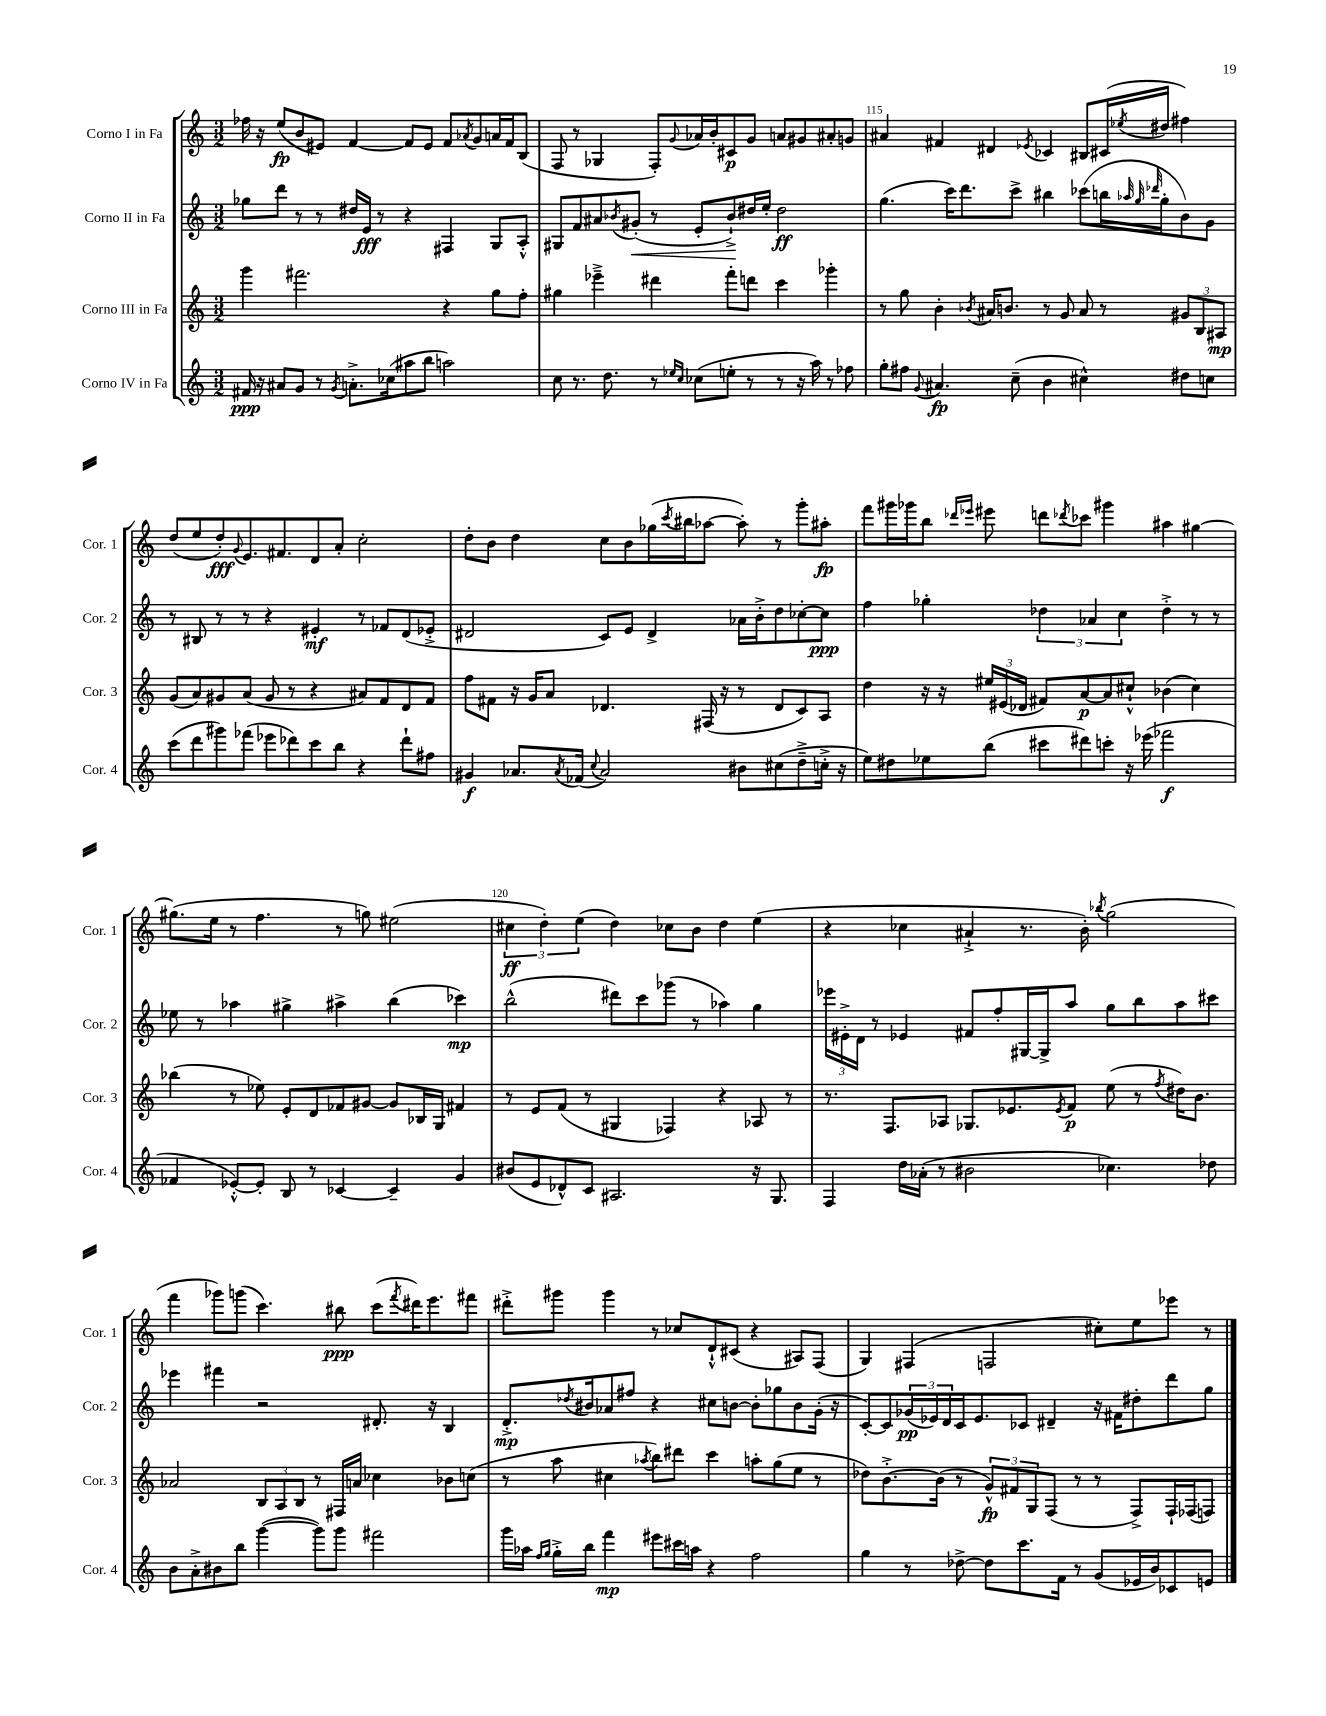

**kern	**dynam	**kern	**dynam	**kern	**dynam	**kern	**dynam
*part4	*part4	*part3	*part3	*part2	*part2	*part1	*part1
*staff4	*staff4	*staff3	*staff3	*staff2	*staff2	*staff1	*staff1
*I"Corno IV in Fa	*	*I"Corno III in Fa	*	*I"Corno II in Fa	*	*I"Corno I in Fa	*
*I'Cor. 4	*	*I'Cor. 3	*	*I'Cor. 2	*	*I'Cor. 1	*
*clefG2	*	*clefG2	*	*clefG2	*	*clefG2	*
*k[]	*	*k[]	*	*k[]	*	*k[]	*
*M3/2	*	*M3/2	*	*M3/2	*	*M3/2	*
=113	=113	=113	=113	=113	=113	=113	=113
16f#X/	ppp	4ggg\	.	8gg-X\L	.	16ff-X\	.
16r	.	.	.	.	.	16r	.
8a#X/L	.	.	.	8ddd\J	.	(8ee/L	fp
8g/J	.	2.fff#X\	.	8r	.	8b/	.
8r	.	.	.	8r	.	8e#X/J)	.
8qg/	.	.	.	.	.	.	.
8.an'^\L	.	.	.	16dd#X/LL	.	[4f/	.
.	.	.	.	16e/JJ	fff	.	.
.	.	.	.	8r	.	.	.
(16cc-X\k	.	.	.	.	.	.	.
8aa#X\	.	.	.	4r	.	8f/L]	.
8bb\J	.	.	.	.	.	8e#/J	.
2aan\)	.	4r	.	4F#X/	.	8f/L	.
.	.	.	.	.	.	8qa-X/	.
.	.	.	.	.	.	8g/	.
.	.	8gg\L	.	8G/L	.	16an/L	.
.	.	.	.	.	.	16f/J	.
.	.	8ff'\J	.	8A'^^/J	.	(8B/J	.
=114	=114	=114	=114	=114	=114	=114	=114
8cc\	.	4gg#X\	.	8G#X/L	.	8F/	.
8.r	.	.	.	8f/	.	8r	.
.	.	4eee-X~^\	.	8a#X/	.	4G-X/	.
8.dd\	.	.	.	.	.	.	.
.	.	.	.	8qb-X/	.	.	.
!	!	!	!	!	!LO:HP:b	!	!
.	.	.	.	(8g#X'/J	<	.	.
8r	.	4ddd#X\	.	8r	.	8F'/L)	.
16qqee-X/LL	.	.	.	.	.	.	.
16qqcc/JJ	.	.	.	.	.	8qqg/	.
(8cc-X\L	.	.	.	8e'/L	.	16a-X/L	.
.	.	.	.	.	.	16b'/J	.
8een'\J	.	8fff'\L	.	8b-`^/)	.	8c#X/	p
8r	.	8dddn\J	.	16dd#X/L	[	8g/J	.
.	.	.	.	16ee'/JJ	.	.	.
8r	.	4ccc\	.	2dd#\	ff	8an/L	.
16r	.	.	.	.	.	8g#X/	.
16aa\)	.	.	.	.	.	.	.
8r	.	4ggg-X'\	.	.	.	8a#X'/	.
8ff-X\	.	.	.	.	.	8gn/J	.
=115	=115	=115	=115	=115	=115	=115	=115
8gg'\L	.	8r	.	(4.gg\	.	4a#X/	.
8ff#X\J	.	8gg\	.	.	.	.	.
8qqg/	.	.	.	.	.	.	.
4.a#X/	fp	4b'\	.	.	.	4f#X/	.
.	.	.	.	16ccc\KL)	.	.	.
.	.	.	.	8.ddd\	.	.	.
.	.	8qb-X/	.	.	.	.	.
.	.	16a#X/KL	.	.	.	4d#X/	.
.	.	8.bn/J	.	.	.	.	.
(8cc~\	.	.	.	8ccc^\J	.	.	.
.	.	.	.	.	.	8qe-X/	.
4b\	.	8r	.	4bb#X\	.	4c-X/	.
.	.	8g/	.	.	.	.	.
4cc#X^^\)	.	8a#/	.	(8ccc-X\L	.	8B#X/L	.
.	.	8r	.	16bbn\L	.	(16c#X/L	.
.	.	.	.	32qqaa-X/	.	.	.
.	.	.	.	32qqgg/	.	.	.
.	.	.	.	32qqddd-X/	.	8qee-X/	.
.	.	.	.	16gg'\J	.	16dd#X/JJ	.
8dd#X\L	.	12g#X/L	.	8b\)	.	4ff#X\)	.
.	.	12B/	.	.	.	.	.
8ccn\J	.	.	.	8g\J	.	.	.
.	.	12A#X/J	mp	.	.	.	.
!!LO:LB:g=z
=116	=116	=116	=116	=116	=116	=116	=116
(8ccc\L	.	(8g/L	.	8r	.	(8dd/L	.
8ddd\	.	8a/)	.	8B#X/	.	8ee/	.
8ggg#X\)	.	8g#X/	.	8r	.	8dd'/)	fff
.	.	.	.	.	.	8qqg/	.
(8fff-X\J	.	(8a/J	.	8r	.	8.e/	.
8eee-X\L	.	8g#/	.	4r	.	.	.
.	.	.	.	.	.	8.f#X/	.
8ddd-X\)	.	8r	.	.	.	.	.
8ccc\	.	4r	.	4e#X'/	mf	8d/	.
8bb\J	.	.	.	.	.	8a'/J	.
4r	.	8a#X/L)	.	8r	.	2cc'\	.
.	.	8f/	.	8f-X/L	.	.	.
8ddd-`\L	.	8d/	.	(8d/	.	.	.
8ff#X\J	.	8f/J	.	8e-X'^/J	.	.	.
=117	=117	=117	=117	=117	=117	=117	=117
4g#X/	f	8ff\L	.	2d#X/	.	8dd'\L	.
.	.	8f#X\J	.	.	.	8b\J	.
8.a-X/L	.	16r	.	.	.	4dd\	.
.	.	16g/KL	.	.	.	.	.
.	.	8a/J	.	.	.	.	.
8qa-/	.	.	.	.	.	.	.
(16f-X/Jk	.	.	.	.	.	.	.
8qqcc/	.	.	.	.	.	.	.
2a-/)	.	4.d-X/	.	8c/L)	.	8cc\L	.
.	.	.	.	8e/J	.	8b\	.
.	.	.	.	4d#^/	.	(16gg-X\L	.
.	.	.	.	.	.	8qccc/	.
.	.	.	.	.	.	16bb#X\J	.
.	.	(16F#X/	.	.	.	[8aa-X\J	.
.	.	16r	.	.	.	.	.
8b#X\L	.	8r	.	16a-X\LL	.	8aa-'\])	.
.	.	.	.	16b'^\J	.	.	.
(8cc#X\	.	8d-/L	.	8dd\	.	8r	.
8dd~^\	.	8c/)	.	[8cc-X'\	.	8ggg'\L	.
16ccn'^\Jk	.	8A/J	.	8cc-\J]	ppp	8aa#X'\J	fp
16r	.	.	.	.	.	.	.
=118	=118	=118	=118	=118	=118	=118	=118
8ee\L)	.	4dd\	.	4ff\	.	8fff\L	.
8dd#X\	.	.	.	.	.	16ggg#X\L	.
.	.	.	.	.	.	16ggg-X\J	.
8ee-X\	.	16r	.	4gg-X'\	.	8bb\J	.
.	.	16r	.	.	.	.	.
.	.	.	.	.	.	16qqddd-X/LL	.
.	.	.	.	.	.	16qqeee-X/JJ	.
(8bb\J	.	24ee#X/LL	.	.	.	8eee#X\	.
.	.	(24e#X/	.	.	.	.	.
.	.	24d-X/JJ	.	.	.	.	.
8ccc#X\L	.	8f#X/L)	.	6dd-X\	.	8dddn\L	.
.	.	.	.	.	.	8qddd-X/	.
8ddd#X\)	.	[8a/	p	.	.	8ccc-X\J	.
.	.	.	.	6a-X/	.	.	.
8cccn'\J	.	8a/]	.	.	.	4ggg#X\	.
.	.	.	.	6cc\	.	.	.
16r	.	8cc#X`^^/J	.	.	.	.	.
(16eee-X\	.	.	.	.	.	.	.
2fff-X\	f	(4b-X\	.	4dd-'^\	.	4aa#X\	.
.	.	4cc#\)	.	8r	.	[4gg#X\	.
.	.	.	.	8r	.	.	.
!!LO:LB:g=z
=119	=119	=119	=119	=119	=119	=119	=119
4f-X/	.	(4bb-X\	.	8ee-X\	.	(8.gg#X\L]	.
.	.	.	.	8r	.	.	.
.	.	.	.	.	.	16ee\Jk	.
[8e-X'^^/L)	.	8r	.	4aa-X\	.	8r	.
8e-'/J]	.	8ee-X\)	.	.	.	4.ff\	.
8B/	.	8e'/L	.	4gg#X^\	.	.	.
8r	.	8d/	.	.	.	.	.
[4c-X/	.	8f-X/	.	4aa#X^\	.	8r	.
.	.	[8g#X/J	.	.	.	8ggn\)	.
4c-~/]	.	8g#/L]	.	(4bb\	.	(2ee#X\	.
.	.	16B-X/L	.	.	.	.	.
.	.	16G/JJ	.	.	.	.	.
4g/	.	4f#X/	.	4ccc-X\)	mp	.	.
=120	=120	=120	=120	=120	=120	=120	=120
(8b#X/L	.	8r	.	(2bb^^\	.	6cc#X\	ff
8e/	.	8e/L	.	.	.	.	.
.	.	.	.	.	.	6dd'\)	.
8d-X^^/)	.	(8f/J	.	.	.	.	.
.	.	.	.	.	.	(6ee\	.
8c/J	.	8r	.	.	.	.	.
2.A#X/	.	4G#X/	.	8ddd#X\L)	.	4dd\)	.
.	.	.	.	8ccc\	.	.	.
.	.	4F-X/)	.	(8ggg-X\J	.	8cc-X\L	.
.	.	.	.	8r	.	8b\J	.
.	.	4r	.	4aa-X\)	.	4dd\	.
16r	.	8A-X/	.	4gg\	.	(4ee\	.
8.G/	.	.	.	.	.	.	.
.	.	8r	.	.	.	.	.
=121	=121	=121	=121	=121	=121	=121	=121
4F/	.	8.r	.	24eee-X\LL	.	4r	.
.	.	.	.	24e#X'^\	.	.	.
.	.	.	.	24d\JJ	.	.	.
.	.	.	.	8r	.	.	.
.	.	8.F/L	.	.	.	.	.
16dd\LL	.	.	.	4e-X/	.	4cc-X\	.
(16a-X'\JJ	.	.	.	.	.	.	.
8r	.	8A-X/J	.	.	.	.	.
2b#X\	.	8.G-X/L	.	8f#X/L	.	4a#X`^/	.
.	.	.	.	8ff'/	.	.	.
.	.	8.e-X/	.	.	.	.	.
.	.	.	.	[16G#X/L	.	8.r	.
.	.	.	.	16G#^/J]	.	.	.
.	.	8qe-/	.	.	.	.	.
.	.	8f/J	p	8aa/J	.	.	.
.	.	.	.	.	.	16b'\)	.
.	.	.	.	.	.	8qbb-X/	.
4.cc-X\)	.	(8ee\	.	8gg\L	.	(2gg\	.
.	.	8r	.	8bb\	.	.	.
.	.	8qff/	.	.	.	.	.
.	.	16dd#X\KL)	.	8aa\	.	.	.
.	.	8.b\J	.	.	.	.	.
8dd-X\	.	.	.	8ccc#X\J	.	.	.
!!LO:LB:g=z
=122	=122	=122	=122	=122	=122	=122	=122
8b\L	.	2a-X/	.	4eee-X\	.	4fff\	.
8a'^\	.	.	.	.	.	.	.
8b#X\	.	.	.	4fff#X\	.	8ggg-X\L)	.
8bb\J	.	.	.	.	.	(8gggn\J	.
([4ggg\	.	12B/L	.	2r	.	4.ccc\)	.
.	.	12A/	.	.	.	.	.
.	.	12B/J	.	.	.	.	.
8ggg\L])	.	8r	.	.	.	.	.
8ggg\J	.	16F#X/LL	.	.	.	8bb#X\	ppp
.	.	16an/JJ	.	.	.	.	.
2fff#X\	.	4cc-X\	.	8.d#X'/	.	(8ccc\L	.
.	.	.	.	.	.	8qfff/	.
.	.	.	.	.	.	16ddd#X\K)	.
.	.	.	.	16r	.	8.eee\	.
.	.	8b-X\L	.	4B/	.	.	.
.	.	(8ccn\J	.	.	.	8fff#X\J	.
=123	=123	=123	=123	=123	=123	=123	=123
16ggg\LL	.	8r	.	8.d'^/L	mp	8ddd#X'^\L	.
16aa-X\JJ	.	.	.	.	.	.	.
16qqff/LL	.	.	.	.	.	.	.
16qqgg/JJ	.	.	.	.	.	.	.
16gg'^\LL	.	8aa\	.	.	.	8ggg#X\J	.
.	.	.	.	8qdd-X/	.	.	.
16bb\JJ	.	.	.	16b#X/k	.	.	.
4fff\	mp	4cc#X\	.	8a-X/	.	4ggg#\	.
.	.	.	.	8ff#X/J	.	.	.
.	.	8qaa-X/	.	.	.	.	.
8eee#X\L	.	8bb\L)	.	4r	.	8r	.
16ccc#X\L	.	8ddd#X\J	.	.	.	8cc-X/L	.
16aan\JJ	.	.	.	.	.	.	.
4r	.	4ccc\	.	8cc#X\L	.	8d`^^/	.
.	.	.	.	[8bn\J	.	(8c#X/J	.
2ff\	.	8aan'\L	.	8b'\L]	.	4r	.
.	.	(8gg\	.	8gg-X\	.	.	.
.	.	8ee\J	.	8b\	.	8A#X/L)	.
.	.	8r	.	(16g'\Jk	.	(8F/J	.
.	.	.	.	16r	.	.	.
=124	=124	=124	=124	=124	=124	=124	=124
4gg\	.	8dd-X\L)	.	[8c'/L)	.	4G/)	.
.	.	[8.b'^\	.	8c/]	.	.	.
8r	.	.	.	(24g-X/L	pp	(4F#X/	.
.	.	.	.	24e-X/)	.	.	.
.	.	(16b\Jk]	.	.	.	.	.
.	.	.	.	24d/	.	.	.
[8dd-X^\	.	8r	.	16c/J	.	.	.
.	.	.	.	8.e-/	.	.	.
8dd-\L]	.	12g^^/L)	fp	.	.	2Fn/	.
.	.	12f#X/	.	.	.	.	.
8.ccc\	.	.	.	8c-X/J	.	.	.
.	.	12G/	.	.	.	.	.
.	.	(8F/J	.	4d#X~/	.	.	.
16f\Jk	.	.	.	.	.	.	.
8r	.	8r	.	.	.	.	.
(8g/L	.	8r	.	16r	.	8cc#X'\L)	.
.	.	.	.	16f#X\KL	.	.	.
16e-X/L	.	8F^/L)	.	8dd#X'\	.	8ee\	.
16b/J)	.	.	.	.	.	.	.
8c-X/	.	16F`/L	.	8ddd\	.	8eee-X\J	.
.	.	(16F-X/J	.	.	.	.	.
8en/J	.	8Fn/J)	.	8gg\J	.	8r	.
==	==	==	==	==	==	==	==
*-	*-	*-	*-	*-	*-	*-	*-
